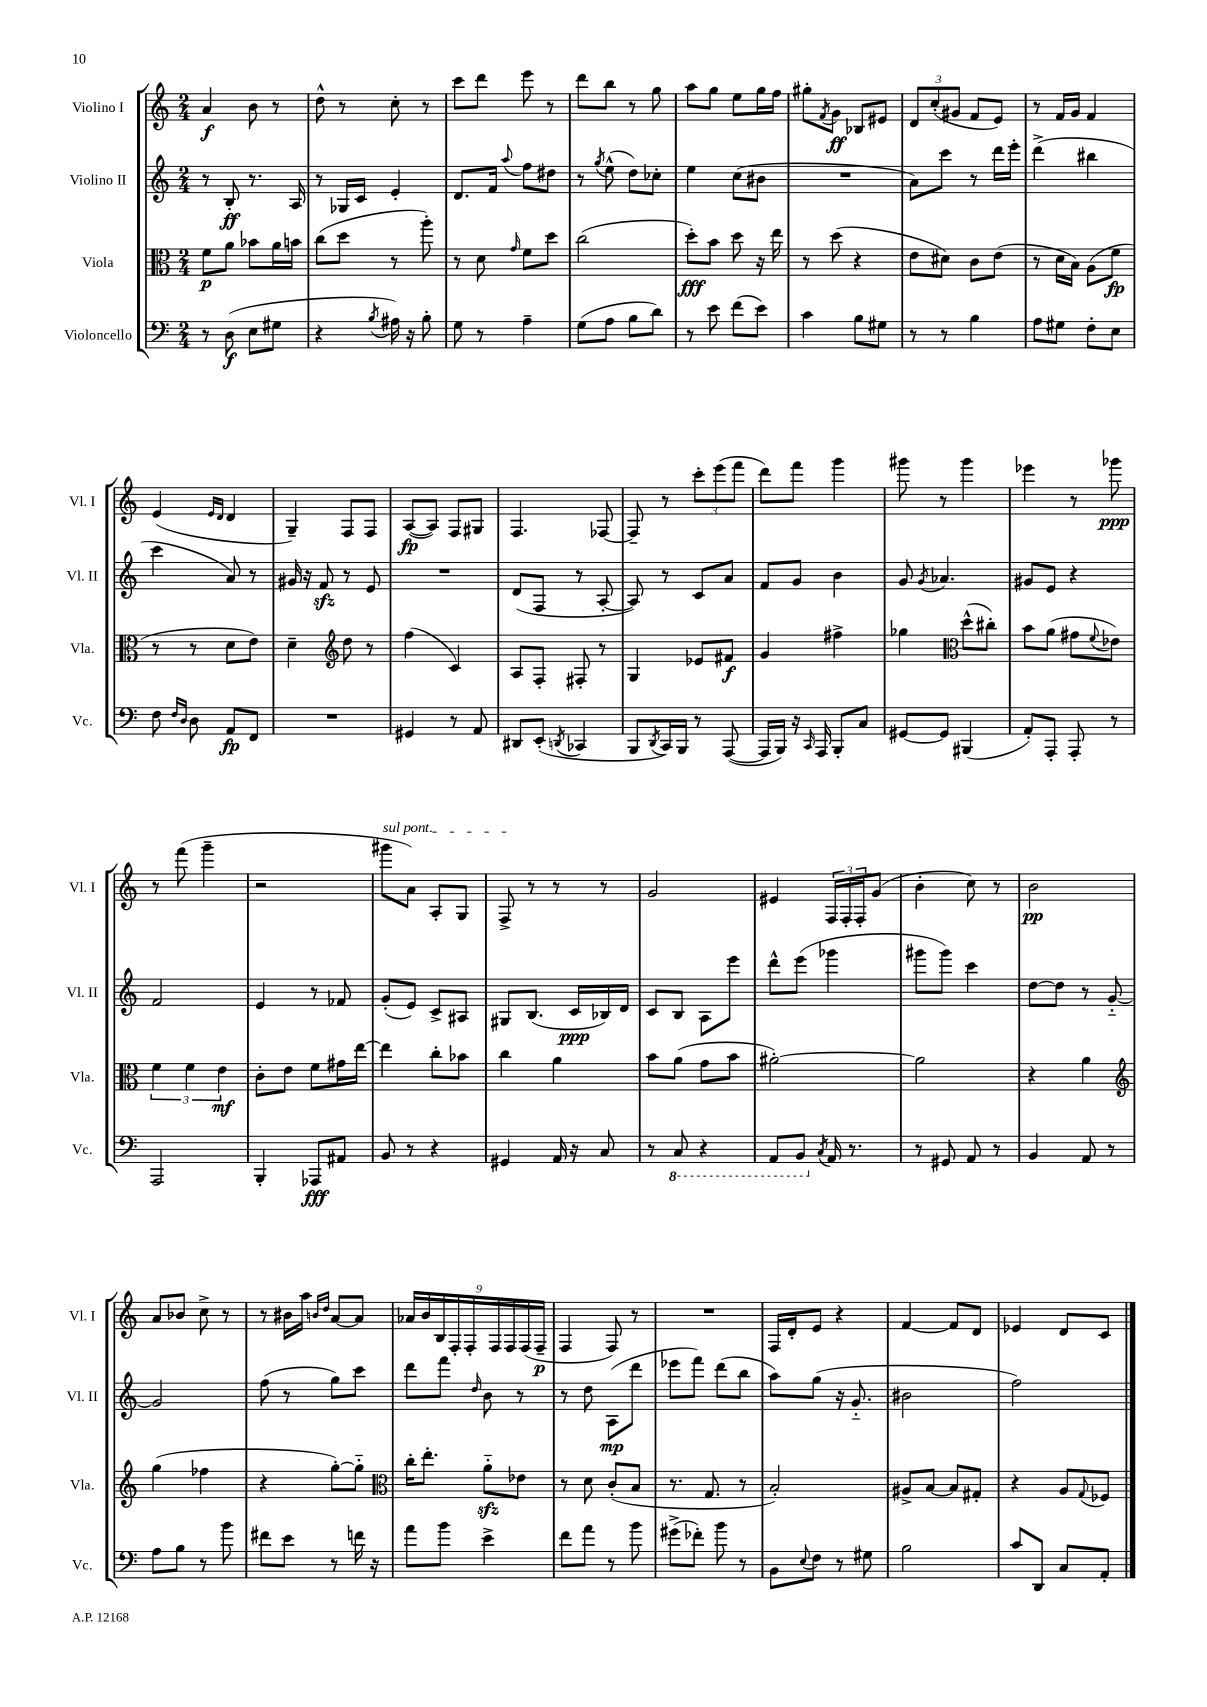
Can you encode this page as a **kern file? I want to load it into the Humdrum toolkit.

**kern	**kern	**kern	**kern
*staff4	*staff3	*staff2	*staff1
*clefF4	*clefC3	*clefG2	*clefG2
*k[]	*k[]	*k[]	*k[]
*M2/4	*M2/4	*M2/4	*M2/4
8r	8f\L	8r	4a/
(8D\	8a\J	8B'/	.
8E\L	8b-\L	8.r	8b\
8G#\J	16a\L	.	8r
.	16b\JJ	16A/	.
=	=	=	=
4r	(8cc\L	8r	8dd^^\
.	8dd\J	16G-/LL	8r
.	.	16c/JJ	.
8qB/	.	.	.
16A#\)	8r	4e'/	8cc'\
16r	.	.	.
8B'\	8aa'\)	.	8r
=	=	=	=
8G\	8r	8.d/L	8ccc\L
8r	8d\	.	8ddd\J
.	.	16f/Jk	.
.	16qqg/	8qqaa/	.
4A~\	8f\L	8ff\L	8eee\
.	8dd\J	8dd#\J	8r
=	=	=	=
(8G\L	(2cc\	8r	8ddd\L
.	.	8qgg/	.
8A\J	.	(8ee^^\	8bb\J
8B\L	.	8dd\L)	8r
8d\J)	.	8cc-'\J	8gg\
=	=	=	=
8r	8dd'\L)	4ee\	8aa\L
8e\	8b\J	.	8gg\J
(8f\L	8dd\	(8cc\L	8ee\L
8e\J)	16r	8b#\J	16gg\L
.	16ee\	.	16ff\JJ
=	=	=	=
4c\	8r	2r	8gg#'\L
.	.	.	8qf/
.	(8dd\	.	8g\J
8B\L	4r	.	8B-/L
8G#\J	.	.	8e#/J
=	=	=	=
8r	8e\L	8a\L)	12d/L
.	.	.	(12cc'/
8r	8d#\J)	8ccc\J	.
.	.	.	12g#/J
4B\	8c\L	8r	8f/L
.	(8e\J	16ddd\LL	8e/J)
.	.	16eee'\JJ	.
=	=	=	=
8A\L	8r	(4ddd^\	8r
8G#\J	16d\LL	.	16f/LL
.	16B\JJ)	.	16g/JJ
8F'\L	(8A\L	4bb#\	4f/
8E\J	8f\J	.	.
=	=	=	=
8F\	8r	4ccc\	(4e/
16qqF/LL	.	.	.
16qqD/JJ	.	.	.
8D\	8r	.	.
.	.	.	16qqe/LL
.	.	.	16qqd/JJ
8AA/L	8d\L	8a/)	4d/
8FF/J	8e\J)	8r	.
=	=	=	=
2r	4d~\	16g#/	4G~/)
.	.	16r	.
.	.	8f/	.
*	*clefG2	*	*
.	8dd\	8r	8F/L
.	8r	8e/	8F/J
=	=	=	=
4GG#/	(4ff\	2r	([8A/L
.	.	.	8A/]J)
8r	4c/)	.	8F/L
8AA/	.	.	8G#/J
=	=	=	=
8DD#/L	8A/L	(8d/L	4.F/
(8EE'/J	8F'/J	8F/J	.
8qDD/	.	.	.
4CC-/	8F#'/	8r	.
.	8r	[8A'/	[8F-/
=	=	=	=
8BBB/L	4G/	8A/])	8F-~/]
8qDD/	.	.	.
16CC/L)	.	8r	8r
16BBB/JJ	.	.	.
8r	8e-/L	8c/L	12ccc'\L
.	.	.	(12eee\
([8AAA/	8f#/J	8a/J	.
.	.	.	12fff\J
=	=	=	=
16AAA/]LL	4g/	8f/L	8ddd\L)
16BBB/JJ)	.	.	.
16r	.	8g/J	8fff\J
16qqCC/	.	.	.
16AAA/	.	.	.
8BBB'/L	4ff#^\	4b\	4ggg\
8C/J	.	.	.
=	=	=	=
[8GG#/L	4gg-\	8g/	8ggg#\
.	.	8qg/	.
8GG#/]J	.	4.a-/	8r
*	*clefC3	*	*
(4BBB#/	(8dd^^\L	.	4ggg#\
.	8cc#'\J)	.	.
=	=	=	=
8AA'/L)	8b\L	8g#/L	4eee-\
8AAA'/J	(8a\J	8e/J	.
8AAA'/	8g#\L	4r	8r
.	8qqf/	.	.
8r	8e-\J)	.	8ggg-\
=	=	=	=
2AAA/	6f\	2f/	8r
.	.	.	(8fff\
.	6f\	.	.
.	.	.	4ggg~\
.	6e\	.	.
=	=	=	=
4BBB'/	8c'\L	4e/	2r
.	8e\J	.	.
8AAA-/L	8f\L	8r	.
8AA#/J	16g#\L	8f-/	.
.	[16ee\JJ	.	.
=	=	=	=
8BB/	4ee\]	(8g'/L	8ggg#\L
8r	.	8e/J)	8a\J)
4r	8cc'\L	8c^/L	8A'/L
.	8b-\J	8A#/J	8G/J
=	=	=	=
4GG#/	4cc\	8G#/L	8F^/
.	.	(8.B/J	8r
16AA/	4a\	.	8r
16r	.	16c/LL	.
8C/	.	16B-/)	8r
.	.	16d/JJ	.
=	=	=	=
8r	8b\L	8c/L	2g/
8CC/	(8a\J	8B/J	.
4r	8g\L	8A\L	.
.	8b\J	8eee\J	.
=	=	=	=
8AAA/L	[2a#'\)	8ddd^^\L	4e#/
8BBB/J	.	(8eee\J	.
8qC/	.	.	.
16AA/	.	4ggg-\	24F/LL
.	.	.	24F'/
8.r	.	.	.
.	.	.	24F'/J
.	.	.	(8g/J
=	=	=	=
8r	2a#\]	8ggg#\L	4b'\
8GG#/	.	8ggg#\J)	.
8AA/	.	4ccc\	8cc\)
8r	.	.	8r
=	=	=	=
4BB/	4r	[8dd\L	2b\
.	.	8dd\]J	.
8AA/	4a\	8r	.
8r	.	[8g'~/	.
=	=	=	=
*	*clefG2	*	*
8A\L	(4gg\	2g/]	8a/L
8B\J	.	.	8b-/J
8r	4ff-\	.	8cc^\
8b\	.	.	8r
=	=	=	=
8f#\L	4r	(8ff\	8r
8e\J	.	8r	16b#\LL
.	.	.	16aa\JJ
.	.	.	16qqb/LL
.	.	.	16qqdd/JJ
8r	[8gg'\L)	8gg\L)	[8a/L
16f\	8gg'~\]J	8ccc\J	8a/]J
16r	.	.	.
=	=	=	=
*	*clefC3	*	*
8a\L	16cc'\LK	8ddd\L	18a-/LL
.	.	.	18b/
.	8.ee'\J	.	.
.	.	.	18B/
8b\J	.	8fff\J	.
.	.	.	18F'/
.	.	.	18F'/
.	.	16qqdd/	.
4e^\	8a'~\L	8b\	.
.	.	.	18F/
.	.	.	18F/
.	8e-\J	8r	.
.	.	.	(18F/
.	.	.	18F~/JJ
=	=	=	=
8f\L	8r	8r	4F/
8a\J	8d\	8dd\	.
8r	(8c'/L	(8A\L	8F/)
8b\	8B/J	8ddd\J	8r
=	=	=	=
(8g#^\L	8.r	8eee-\L	2r
8f-'\J)	.	8fff\J)	.
.	8.G/	.	.
8b\	.	(8ddd\L	.
8r	8r	8bb\J	.
=	=	=	=
8BB\L	2B'/)	8aa\L)	16F/LL
.	.	.	16d'/J
8qqE/	.	.	.
8F\J	.	(8gg\J	8e/J
8r	.	16r	4r
.	.	8.g'~/	.
8G#\	.	.	.
=	=	=	=
2B\	8A#^/L	2b#\	[4f/
.	[8B/J	.	.
.	8B/]L	.	8f/]L
.	8G#'/J	.	8d/J
=	=	=	=
8c/L	4r	2ff\)	4e-/
8DD/J	.	.	.
8C/L	8A/L	.	8d/L
.	8qqG/	.	.
8AA'/J	8F-/J	.	8c/J
==	==	==	==
*-	*-	*-	*-
